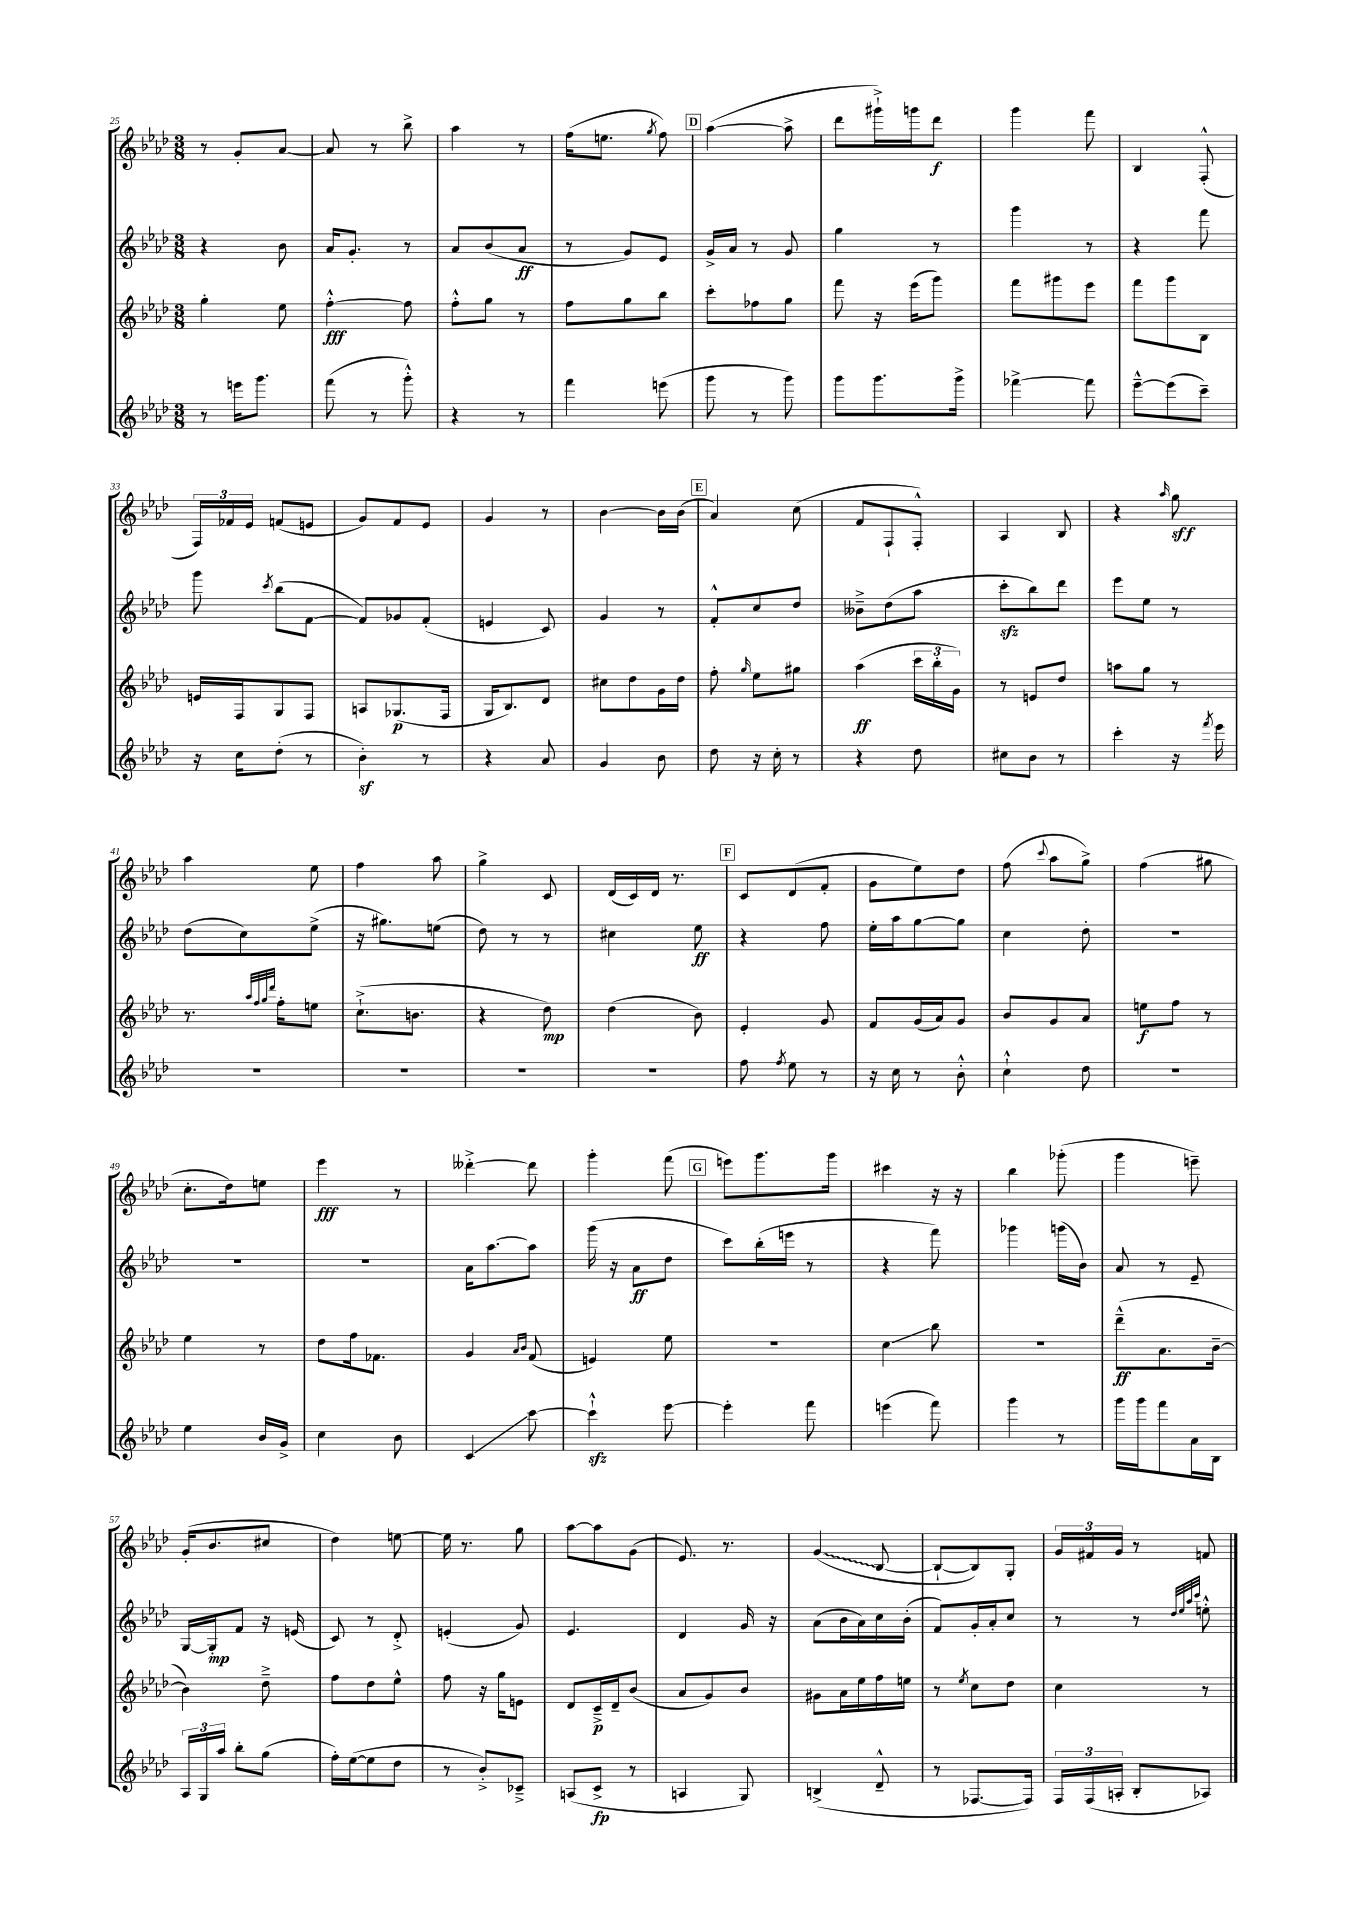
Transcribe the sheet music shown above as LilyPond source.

<<
\new StaffGroup <<
\new Staff = "s0" {
    \clef treble \key aes \major \numericTimeSignature \time 3/8
    \autoBeamOff r8 g'8[-. aes'8]~ |
    aes'8 r8 bes''8-> |
    aes''4 r8 |
    f''16[( e''8.] \acciaccatura { g''8 } f''8) |
    \mark \markup { \box "D" } aes''4~( aes''8-> |
    des'''8[ gis'''16-!->) g'''16 des'''8]\f |
    g'''4 f'''8 |
    bes4 f8-.-^( |
    \tuplet 3/2 { f16[) fes'16 ees'16] } f'8[( e'8] |
    g'8[) f'8 ees'8] |
    g'4 r8 |
    bes'4~ bes'16[ bes'16]( |
    \mark \markup { \box "E" } aes'4) c''8( |
    f'8[ f8-! f8]-.-^) |
    aes4 bes8 |
    r4 \grace { aes''16 } g''8\sff |
    aes''4 ees''8 |
    f''4 aes''8 |
    g''4-> c'8 |
    des'16[( c'16) des'16] r8. |
    \mark \markup { \box "F" } c'8[ des'8( f'8]-. |
    g'8[ ees''8) des''8] |
    f''8( \appoggiatura { c'''8 } aes''8[ g''8]->) |
    f''4( gis''8 |
    c''8.[-. des''16) e''8] |
    ees'''4\fff r8 |
    deses'''4~-.-> deses'''8 |
    g'''4-. f'''8( |
    \mark \markup { \box "G" } e'''8[) g'''8. g'''16] |
    cis'''4 r16 r16 |
    bes''4 ges'''8-.( |
    g'''4 e'''8--) |
    g'16[-.( bes'8. cis''8] |
    des''4) e''8~ |
    e''16 r8. g''8 |
    aes''8[~ aes''8 g'8]( |
    ees'8.) r8. |
    \once \override Glissando.style = #'zigzag g'4\glissando( bes8~ |
    bes8[~-! bes8) g8]-. |
    \tuplet 3/2 { g'16[ fis'16 g'16] } r8 f'8 \bar "|." |
}
\new Staff = "s1" {
    \clef treble \key aes \major \numericTimeSignature \time 3/8
    \autoBeamOff r4 bes'8 |
    aes'16[ g'8.]-. r8 |
    aes'8[ bes'8( aes'8]\ff |
    r8 g'8[) ees'8] |
    \mark \markup { \box "D" } g'16[-> aes'16] r8 g'8 |
    g''4 r8 |
    g'''4 r8 |
    r4 f'''8 |
    g'''8 \acciaccatura { c'''8 } bes''8[( f'8]~ |
    f'8[) ges'8 f'8]-.( |
    e'4 c'8) |
    g'4 r8 |
    \mark \markup { \box "E" } f'8[-.-^ c''8 des''8] |
    beses'8[---> des''8( aes''8] |
    c'''8[-.\sfz bes''8) des'''8] |
    ees'''8[ ees''8] r8 |
    des''8[( c''8) ees''8]->( |
    r16 gis''8.[) e''8]( |
    des''8) r8 r8 |
    cis''4 ees''8\ff |
    \mark \markup { \box "F" } r4 f''8 |
    ees''16[-. aes''16 g''8~ g''8] |
    c''4 des''8-. |
    R4. |
    R4. |
    R4. |
    aes'16[ aes''8.~ aes''8] |
    g'''16( r16 aes'8[\ff des''8] |
    \mark \markup { \box "G" } c'''8[) bes''16-.( e'''16] r8 |
    r4 f'''8) |
    ges'''4 g'''16[( bes'16]) |
    aes'8 r8 ees'8-- |
    g16[~ g16-.\mp f'8] r16 e'16( |
    c'8) r8 des'8-.-> |
    e'4-.( g'8) |
    ees'4. |
    des'4 g'16 r16 |
    aes'8[( bes'16 aes'16) c''16 bes'16]-.( |
    f'8[) g'16-. aes'16-. c''8] |
    r8 r8 \grace { des''32[ ees''32 aes''32 c'''32] } e''8-.-^ \bar "|." |
}
\new Staff = "s2" {
    \clef treble \key aes \major \numericTimeSignature \time 3/8
    \autoBeamOff g''4-. ees''8 |
    f''4~-.-^\fff f''8 |
    f''8[-.-^ g''8] r8 |
    f''8[ g''8 bes''8] |
    \mark \markup { \box "D" } c'''8[-. fes''8 g''8] |
    f'''8 r16 ees'''16[( g'''8]) |
    f'''8[ gis'''8 ees'''8] |
    f'''8[ g'''8 bes8] |
    e'16[ f16 g8 f8] |
    a8[ ges8.\p( f16] |
    g16[ bes8.) des'8] |
    cis''8[ des''8 g'16 des''16] |
    \mark \markup { \box "E" } f''8-. \grace { g''16 } ees''8[ gis''8] |
    aes''4\ff( \tuplet 3/2 { c'''16[ bes''16-. g'16]) } |
    r8 e'8[ des''8] |
    a''8[ g''8] r8 |
    r8. \grace { aes''32[ f''32 g''32 des'''32] } f''16[-. e''8] |
    c''8.[-!->( b'8.] |
    r4 des''8\mp) |
    des''4( bes'8) |
    \mark \markup { \box "F" } ees'4-. g'8 |
    f'8[ g'16( aes'16) g'8] |
    bes'8[ g'8 aes'8] |
    e''8[\f f''8] r8 |
    ees''4 r8 |
    des''8[ f''16 fes'8.] |
    g'4 \grace { aes'16[ bes'16] } f'8( |
    e'4) ees''8 |
    \mark \markup { \box "G" } R4. |
    c''4\glissando bes''8 |
    R4. |
    des'''8[---^\ff( aes'8. bes'16]~-- |
    bes'4) des''8---> |
    f''8[ des''8 ees''8]-^ |
    f''8 r16 g''16[ e'8] |
    des'8[ c'16--->\p des'16-- bes'8]( |
    aes'8[ g'8) bes'8] |
    gis'8[ aes'16 ees''16 f''16 e''16] |
    r8 \acciaccatura { ees''8 } c''8[ des''8] |
    c''4 r8 \bar "|." |
}
\new Staff = "s3" {
    \clef treble \key aes \major \numericTimeSignature \time 3/8
    \autoBeamOff r8 e'''16[ g'''8.] |
    f'''8( r8 g'''8-.-^) |
    r4 r8 |
    f'''4 e'''8( |
    \mark \markup { \box "D" } g'''8 r8 g'''8) |
    g'''8[ g'''8. g'''16]-> |
    fes'''4~-> fes'''8 |
    ees'''8[~---^ ees'''8( c'''8]--) |
    r16 c''16[ des''8]-.( r8 |
    bes'4-.\sf) r8 |
    r4 aes'8 |
    g'4 bes'8 |
    \mark \markup { \box "E" } des''8 r16 c''16-. r8 |
    r4 des''8 |
    cis''8[ bes'8] r8 |
    c'''4-. r16 \acciaccatura { f'''8 } ees'''16 |
    R4. |
    R4. |
    R4. |
    R4. |
    \mark \markup { \box "F" } f''8 \acciaccatura { f''8 } ees''8 r8 |
    r16 c''16 r8 bes'8-.-^ |
    c''4-!-^ des''8 |
    R4. |
    ees''4 bes'16[ g'16]-> |
    c''4 bes'8 |
    c'4\glissando c'''8~ |
    c'''4-!-^\sfz ees'''8~ |
    \mark \markup { \box "G" } ees'''4-. f'''8 |
    e'''4( f'''8) |
    g'''4 r8 |
    g'''16[ g'''16 f'''8 aes'16 bes16] |
    \tuplet 3/2 { aes16[ g16 aes''16] } bes''8[-. g''8]( |
    f''16[-.) ees''16~( ees''8 des''8] |
    r8 bes'8[-.->) ces'8]---> |
    a8[( c'8]->\fp r8 |
    a4 g8) |
    b4->( des'8---^ |
    r8 fes8.[~ fes16]) |
    \tuplet 3/2 { f16[ f16( a16]-. } bes8[-. aes8]) \bar "|." |
}
>>
>>
\layout { \context { \Score currentBarNumber = #25 } }
